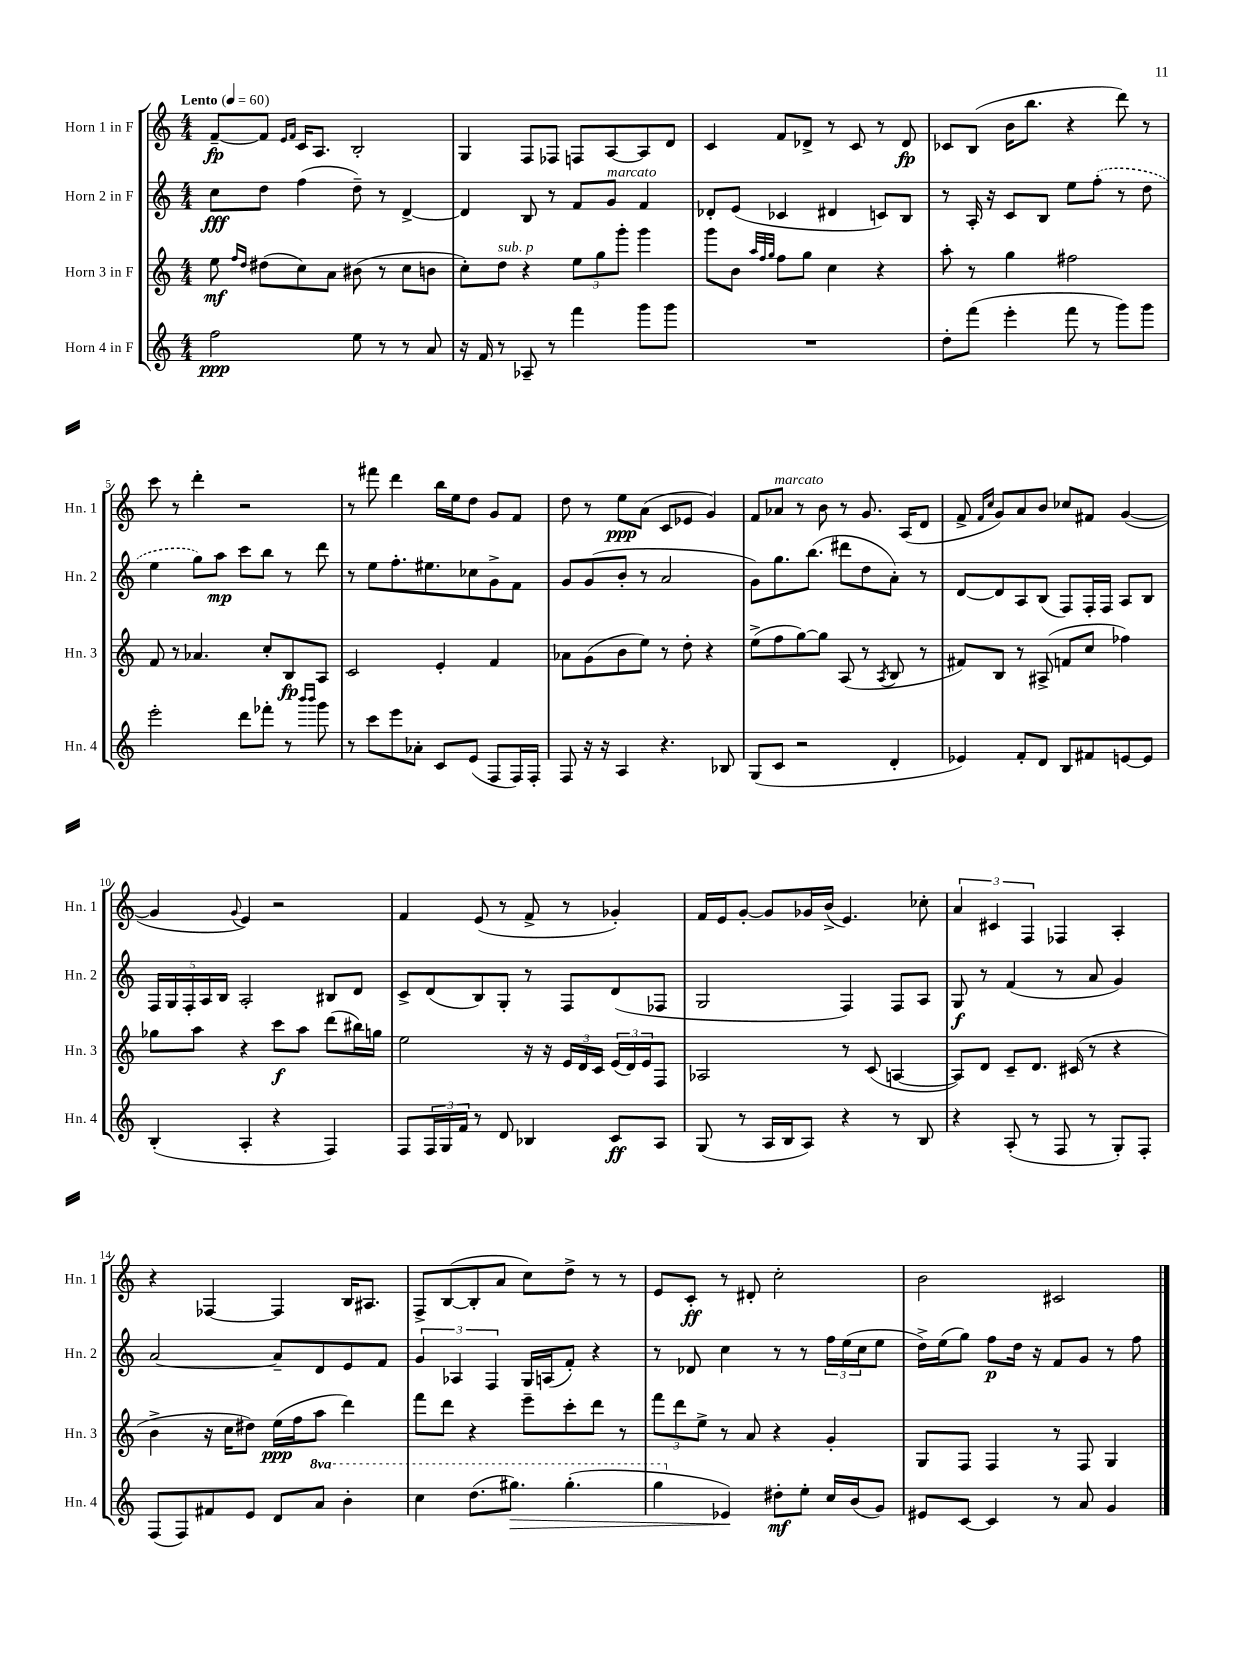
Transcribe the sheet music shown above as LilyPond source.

<<
\new StaffGroup <<
\new Staff = "s0" \with { instrumentName = "Horn 1 in F" shortInstrumentName = "Hn. 1" } {
    \clef treble \key c \major \numericTimeSignature \time 4/4 \tempo "Lento" 4 = 60
    f'8~--\fp f'8 \grace { e'16 f'16 } c'16 a8. b2-. |
    g4 f8 fes8 f8 a8~ a8 d'8 |
    c'4 f'8 des'8-> r8 c'8 r8 des'8\fp |
    ces'8 b8( b'16 b''8. r4 d'''8) r8 |
    c'''8 r8 d'''4-. r2 |
    r8 fis'''8 d'''4 b''16 e''16 d''8 g'8 f'8 |
    d''8 r8 e''8\ppp a'8( c'8 ees'8 g'4) |
    f'8 aes'8^\markup { \italic "marcato" } r8 b'8 r8 g'8. a16( d'8 |
    f'8-> \grace { f'16 c''16 } g'8) a'8 b'8 ces''8 fis'8 g'4~( |
    g'4 \appoggiatura { g'8 } e'4) r2 |
    f'4 e'8( r8 f'8-> r8 ges'4-.) |
    f'16 e'16 g'8~-. g'8 ges'16 b'16->( e'4.) ces''8-. |
    \tuplet 3/2 { a'4 cis'4 f4 } fes4 a4-. |
    r4 fes4~ fes4 b16 ais8. |
    f8-> b8~( b8-. a'8 c''8) d''8-> r8 r8 |
    e'8 c'8-.\ff r8 dis'8-. c''2-. |
    b'2 cis'2 \bar "|." |
}
\new Staff = "s1" \with { instrumentName = "Horn 2 in F" shortInstrumentName = "Hn. 2" } {
    \clef treble \key c \major \numericTimeSignature \time 4/4
    c''8\fff d''8 f''4( d''8--) r8 d'4~-> |
    d'4 b8 r8 f'8 g'8^\markup { \italic "marcato" } f'4 |
    des'8-. e'8( ces'4 dis'4 c'8) b8 |
    r8 a16-. r16 c'8 b8 e''8 \once \slurDashed f''8-.( r8 d''8 |
    e''4 g''8) a''8\mp c'''8 b''8 r8 d'''8 |
    r8 e''8 f''8.-. eis''8. ces''8 g'8-> f'8 |
    g'8 g'8( b'8-. r8 a'2 |
    g'8) g''8. b''8.( dis'''8 d''8 a'8-.) r8 |
    d'8~ d'8 a8 b8( f8) f16-. f16 a8 b8 |
    \tuplet 5/4 { f16 g16 f16-. a16 b16 } a2-. bis8 d'8 |
    c'8-> d'8( b8) g8-. r8 f8 d'8( fes8 |
    g2 f4) f8 a8 |
    g8\f r8 f'4( r8 a'8 g'4) |
    a'2~ a'8-- d'8 e'8 f'8 |
    \tuplet 3/2 { g'4 aes4 f4 } g16 a16( f'8-.) r4 |
    r8 des'8 c''4 r8 r8 \tuplet 3/2 { f''16 e''16( c''16 } e''8 |
    d''16->) e''16( g''8) f''8\p d''16 r16 f'8 g'8 r8 f''8 \bar "|." |
}
\new Staff = "s2" \with { instrumentName = "Horn 3 in F" shortInstrumentName = "Hn. 3" } {
    \clef treble \key c \major \numericTimeSignature \time 4/4
    e''8\mf \grace { f''16 d''16 } dis''8( c''8) a'8 bis'8( r8 c''8 b'8 |
    c''8-.) d''8^\markup { \italic "sub. p" } r4 \tuplet 3/2 { e''8 g''8 g'''8-. } g'''4 |
    g'''8 b'8 \grace { a''32 f''32 g''32 } f''8 g''8 c''4 r4 |
    a''8-. r8 g''4 fis''2 |
    f'8 r8 aes'4. c''8-. b8\fp a8 |
    c'2 e'4-. f'4 |
    aes'8 g'8( b'8 e''8) r8 d''8-. r4 |
    e''8->( f''8 g''8~) g''8 a8( r8 \acciaccatura { a8 } b8 r8 |
    fis'8) b8 r8 ais8->( f'8 c''8 fes''4) |
    ges''8 a''8 r4 c'''8\f a''8 d'''8( bis''16) g''16 |
    e''2 r16 r16 \tuplet 3/2 { e'16 d'16 c'16 } \tuplet 3/2 { e'16( d'16) e'16 } f8 |
    aes2 r8 c'8( a4~ |
    a8) d'8 c'8-- d'8. cis'16( r8 r4 |
    b'4-> r16 c''16 dis''8) e''16\ppp( f''16 a''8 d'''4) |
    f'''8 d'''8 r4 e'''8-- c'''8-. d'''8 r8 |
    \tuplet 3/2 { f'''8 d'''8 e''8-> } r8 a'8 r4 g'4-. |
    g8 f8 f4 r8 f8 g4 \bar "|." |
}
\new Staff = "s3" \with { instrumentName = "Horn 4 in F" shortInstrumentName = "Hn. 4" } {
    \clef treble \key c \major \numericTimeSignature \time 4/4 \set Staff.ottavationMarkups = #ottavation-simple-ordinals
    f''2\ppp e''8 r8 r8 a'8 |
    r16 f'16 r8 aes8-- r8 f'''4 g'''8 g'''8 |
    R1 |
    d''8-. f'''8( e'''4-. f'''8 r8 g'''8) g'''8 |
    e'''2-. d'''8 fes'''8-. r8 \grace { b'''16 b'''16 } g'''8 |
    r8 c'''8 e'''8 aes'8-. c'8 e'8( f8 f16) f16-. |
    f8 r16 r16 a4 r4. bes8 |
    g8( c'8 r2 d'4-. |
    ees'4) f'8-. d'8 b8 fis'8 e'8~ e'8 |
    b4-.( a4-. r4 f4) |
    f8 \tuplet 3/2 { f16 g16 f'16 } r8 d'8 bes4 c'8\ff a8 |
    g8( r8 a16 b16 a8) r4 r8 b8 |
    r4 a8-.( r8 f8 r8 g8-.) f8-. |
    f8( f8) fis'8 e'8 d'8 \ottava #1 a''8 b''4-. |
    c'''4 d'''8.( gis'''8.\>) gis'''4.-.( |
    g'''4 \ottava #0 ees'4\!) dis''8-.\mf e''8-. c''16 b'16( g'8) |
    eis'8 c'8~ c'4 r8 a'8 g'4 \bar "|." |
}
>>
>>
